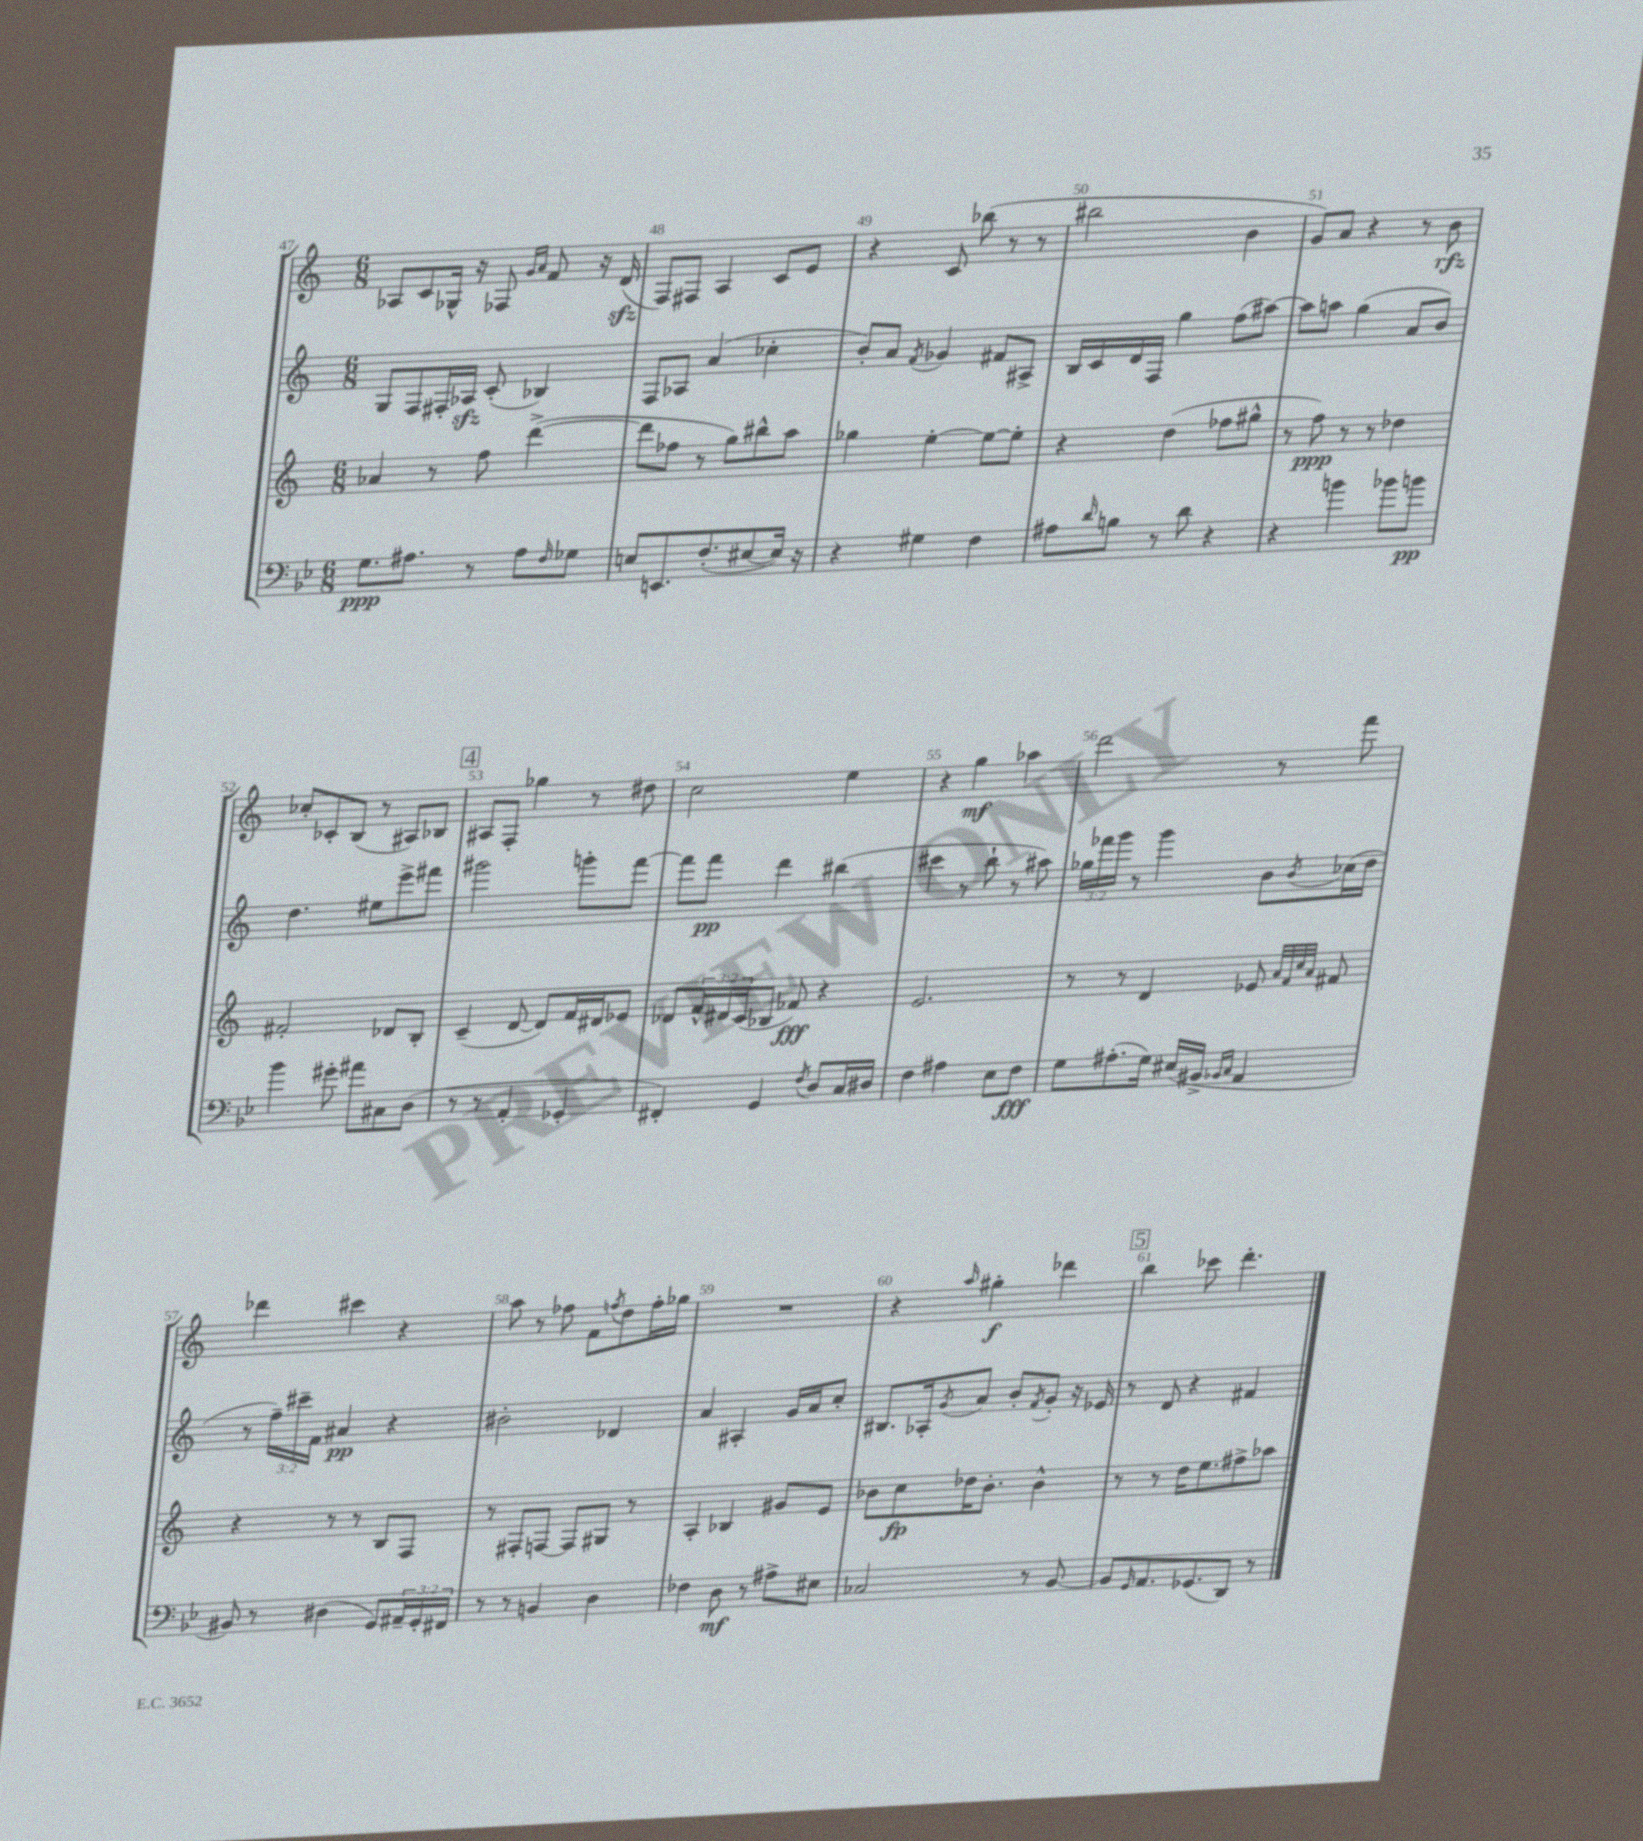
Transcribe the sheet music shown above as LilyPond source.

<<
\new StaffGroup <<
\new Staff = "s0" {
    \clef treble \key c \major \numericTimeSignature \time 6/8
    aes8 c'8 ges16-^ r16 fes8 \grace { g'16 a'16 } f'8 r16 d'16\sfz( |
    f8) fis8 a4 c'8 e'8 |
    r4 c'8 bes''8( r8 r8 |
    bis''2 b'4 |
    g'8) a'8 r4 r8 b'8\rfz |
    ces''8-. ces'8-. b8( r8 ais8) bes8 |
    \mark \markup { \box "4" } ais8 f8-. ges''4 r8 dis''8 |
    c''2 e''4 |
    r4 g''4\mf aes''4 |
    d'''2 r8 f'''8 |
    des'''4 cis'''4 r4 |
    a''8 r8 fes''8 f'8 \acciaccatura { f''8 } d''8 f''16-. ges''16 |
    R2. |
    r4 \grace { a''16 } gis''4-.\f des'''4 |
    \mark \markup { \box "5" } b''4 ces'''8 d'''4.-. \bar "|." |
}
\new Staff = "s1" {
    \clef treble \key c \major \numericTimeSignature \time 6/8 \override Staff.TupletNumber.text = #tuplet-number::calc-fraction-text
    g8 f8 fis16-. aes16\sfz c'8-.( bes4) |
    f8 aes8 a'4( ces''4-. |
    b'8-.) a'8 \acciaccatura { f'8 } ges'4 fis'8 ais8-> |
    b16 c'16 d'16 f16 g''4 f''8( ais''8~) |
    ais''8 a''8 g''4( a'8 b'8) |
    d''4. eis''8 e'''8-> fis'''8 |
    \mark \markup { \box "4" } gis'''2 g'''8-. f'''8~ |
    f'''8 f'''8\pp d'''4 bis''4( |
    cis'''4 r8 b''8-! r8 ais''8) |
    \tuplet 3/2 { ges''16 fes'''16 g'''16 } r8 g'''4 b'8 \acciaccatura { b'8 } ces''16( d''16 |
    r8 \tuplet 3/2 { f''16--) cis'''16-- f'16 } ais'4\pp r4 |
    bis'2-. des'4 |
    a'4 ais4-. g'16 a'16 c''8-. |
    bis8. aes16-. \acciaccatura { g'8 } a'8 b'8-. \acciaccatura { f'8 } g'8-. r16 ees'16 |
    \mark \markup { \box "5" } r8 d'8 r4 fis'4 \bar "|." |
}
\new Staff = "s2" {
    \clef treble \key c \major \numericTimeSignature \time 6/8 \override Staff.TupletNumber.text = #tuplet-number::calc-fraction-text
    aes'4 r8 f''8 d'''4~->( |
    d'''8 fes''8 r8 g''8) bis''8-^ a''8 |
    ges''4 e''4~-. e''8~ e''8-. |
    r4 d''4( fes''8 gis''8-^ |
    r8 f''8\ppp) r8 r8 des''4 |
    fis'2-. des'8 b8-. |
    \mark \markup { \box "4" } c'4--( d'8~ d'8) f'16 dis'16 ees'8 |
    des'8 \tuplet 3/2 { f'16-^ dis'16 c'16( } bes8 fes'8\fff) r4 |
    e'2. |
    r8 r8 d'4 ees'8 \grace { a'32 f'32 c''32 a'32 } fis'8 |
    r4 r8 r8 b8 f8 |
    r8 fis8-. f8~ f8 gis8 r8 |
    a4-. bes4 gis'8 e'8 |
    bes'8 c''8\fp des''16 bes'8.-. bes'4-^ |
    \mark \markup { \box "5" } r8 r8 d''16 e''8. fis''8-> aes''8 \bar "|." |
}
\new Staff = "s3" {
    \clef bass \key bes \major \numericTimeSignature \time 6/8 \override Staff.TupletNumber.text = #tuplet-number::calc-fraction-text
    g8.\ppp ais8. r8 ais8 \grace { f16 } ges8 |
    e8 e,8. f8.-.( eis8~ eis16) r16 |
    r4 gis4 f4 |
    ais8 \grace { d'16 } b8 r8 d'8 r4 |
    r4 b'4 bes'8 b'8\pp |
    bes'4 gis'8-. ais'8 cis8 d8( |
    \mark \markup { \box "4" } r8 r8 a,4-. ges,4-. |
    fis,4-.) g,4 \acciaccatura { f8 } d8 c16 dis16 |
    f4 ais4 ees8 f8\fff |
    g8 ais8.-.( g16) eis16( bis,16-> \grace { bes,16 c16 } a,4 |
    bis,8) r8 dis4( g,8) \tuplet 3/2 { ais,16-- g,16-. fis,16 } |
    r8 r8 b,4 d4 |
    fes4 d8\mf r8 ais8-> eis8 |
    ces2 r8 bes,8~ |
    \mark \markup { \box "5" } bes,8 \grace { g,16 } a,8. ges,8.( d,8) r8 \bar "|." |
}
>>
>>
\layout { \context { \Score currentBarNumber = #47 \override BarNumber.break-visibility = ##(#f #t #t) barNumberVisibility = #all-bar-numbers-visible } }
